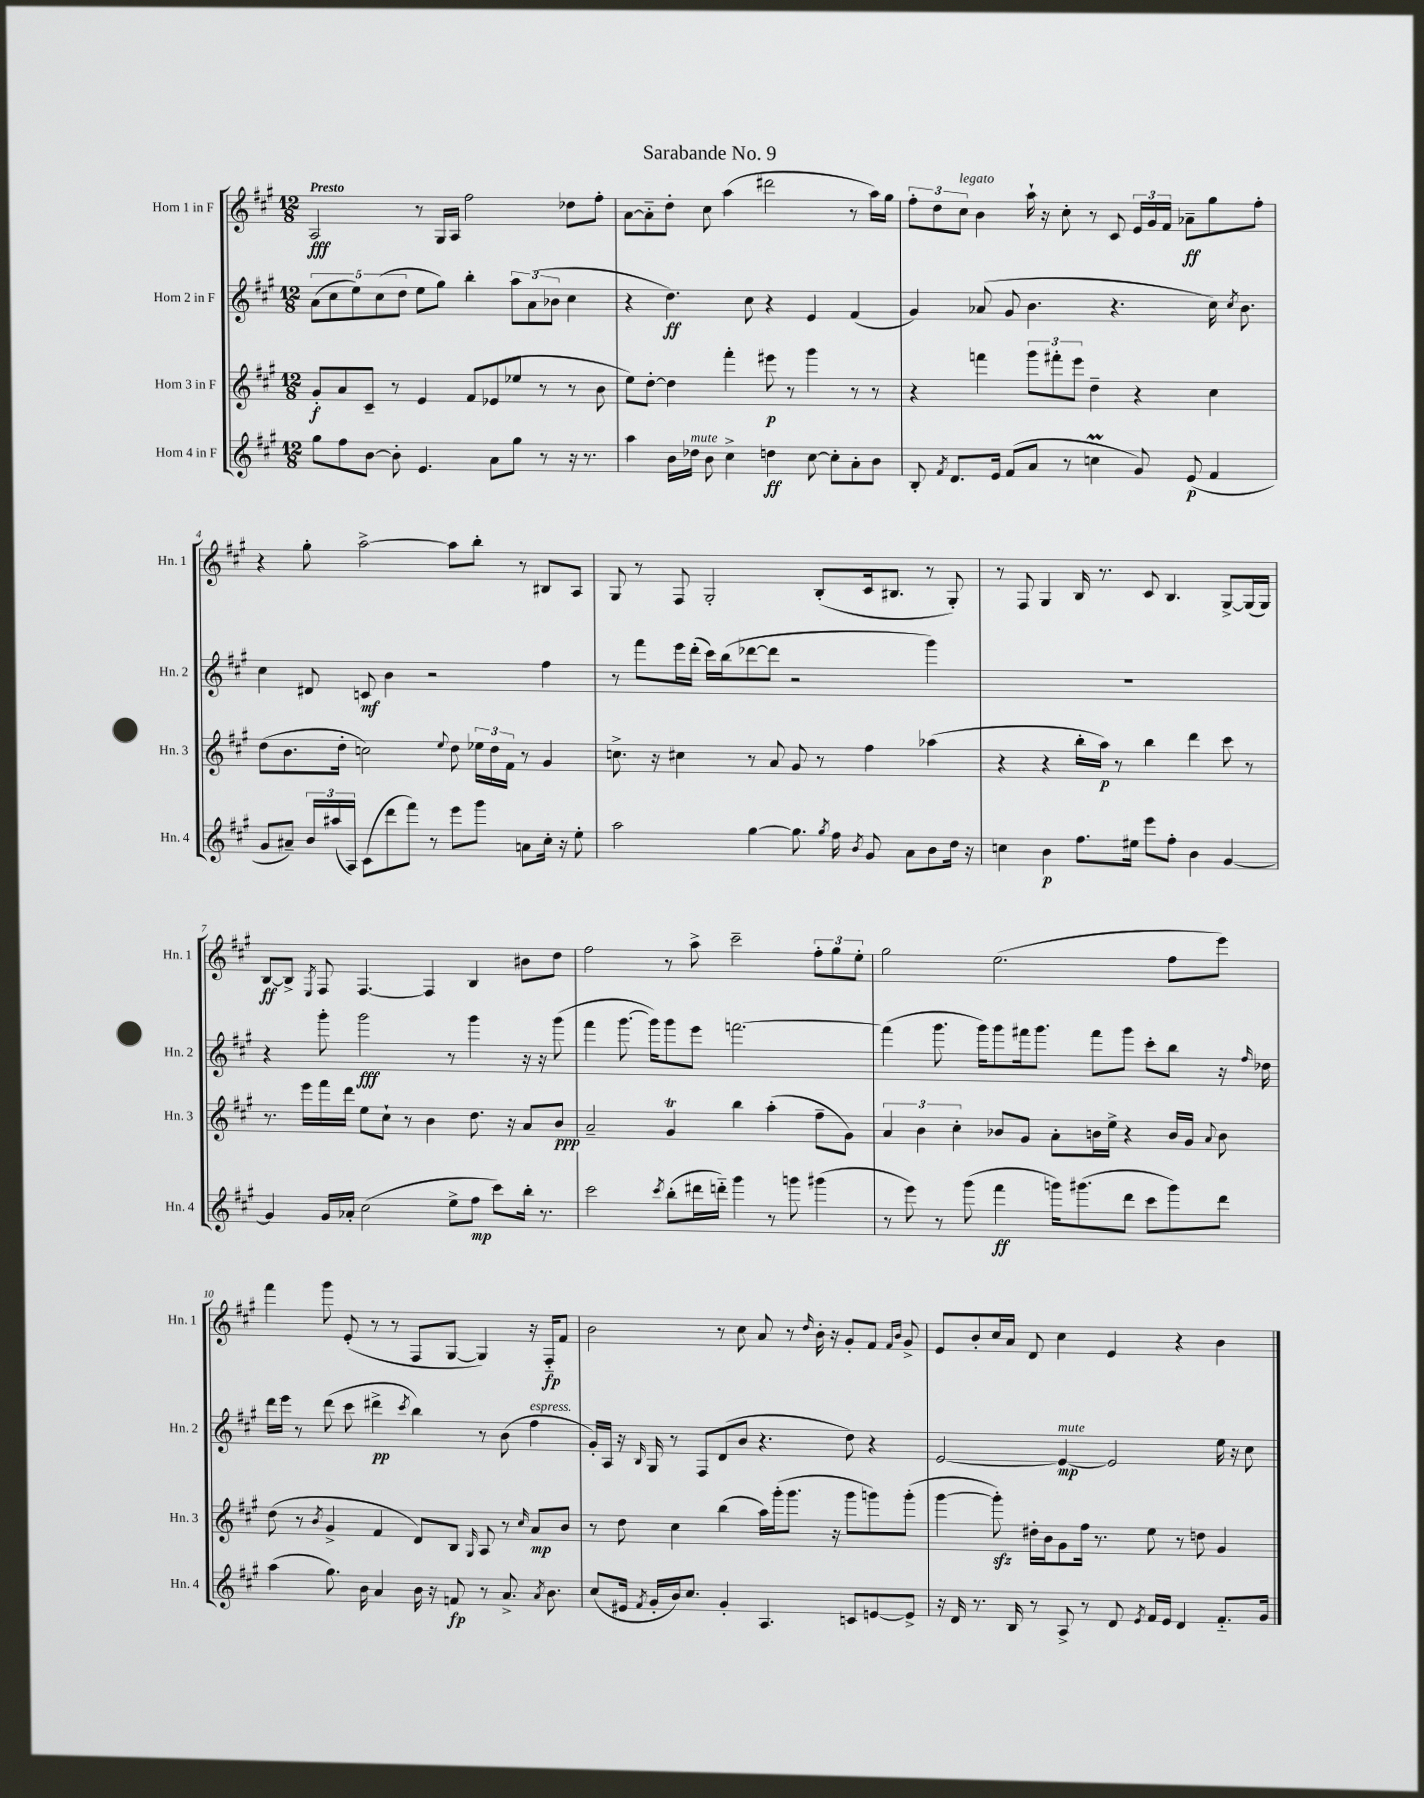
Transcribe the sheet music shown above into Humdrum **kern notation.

**kern	**kern	**kern	**kern
*staff4	*staff3	*staff2	*staff1
*clefG2	*clefG2	*clefG2	*clefG2
*k[f#c#g#]	*k[f#c#g#]	*k[f#c#g#]	*k[f#c#g#]
*M12/8	*M12/8	*M12/8	*M12/8
8gg#	8g#'	(10a	2A
.	.	10cc#	.
8ff#	8a	.	.
.	.	10ee)	.
[8b	8c#~	.	.
.	.	(10cc#	.
8b']	8r	.	.
.	.	10dd	.
4.e	4e	8ee	8r
.	.	8gg#)	16G#
.	.	.	16A
.	8f#	4bb'	2ff#
8a	(8e-	.	.
8gg#	8ee-	12aa	.
.	.	(12a	.
8r	8r	.	.
.	.	12b-	.
16r	8r	4cc#	8dd-
8.r	.	.	.
.	8b	.	8ff#'
=	=	=	=
4aa	8ee)	4r	[8a
.	[8dd'	.	8a'~]
16b	4dd]	4.dd)	8dd'
16dd-	.	.	.
8b	.	.	8cc#
4cc#^	4fff#'	.	(4aa
.	.	8cc#	.
4dd	8eee#	4r	2ddd#
.	8r	.	.
[8cc#	4ggg#	4e	.
8cc#']	.	.	.
8a'	8r	(4f#	8r
8b	8r	.	16aa)
.	.	.	16gg#
=	=	=	=
8B'	4r	4g#)	12ff#'
.	.	.	12dd
8qf#	.	.	.
8.d	.	.	.
.	.	.	12cc#
.	4fff	(8a-	4b
16e	.	.	.
(8f#	.	8g#	.
8a	12ggg#	4.b	16aa`
.	.	.	16r
.	12fff#'	.	.
8r	.	.	8cc#'
.	12eee	.	.
4cc	4dd~	.	8r
.	.	4.r	8c#
8g#)	4r	.	24e
.	.	.	24g#
.	.	.	24f#
(8e	.	.	8a-~
4f#	4cc#	16cc#)	8gg#
.	.	8qcc#	.
.	.	8.b	.
.	.	.	8ff#'
=	=	=	=
8g#	(8dd	4cc#	4r
8a#~)	8.b	.	.
24b	.	8d#	8gg#'
(24aa#	.	.	.
.	16dd'	.	.
24A)	.	.	.
(8c#	2cc)	8c	[2aa^
8ddd	.	4b	.
8fff#)	.	.	.
8r	.	2r	.
.	8qqee	.	.
8eee	8dd	.	8aa]
8ggg#	24ee-	.	8bb'
.	24dd	.	.
.	24f#	.	.
8a	8r	.	8r
16cc#'	4g#	4ff#	8B#
16r	.	.	.
8ee'	.	.	8A
=	=	=	=
2aa	8.cc^	8r	8G#
.	.	8fff#	8r
.	16r	.	.
.	4cc#	16eee	8F#
.	.	(16ddd'	.
.	.	16ccc#)	2G#'
.	.	(16bb	.
[4gg#	8r	[8ddd-	.
.	8a	8ddd-]	.
8.gg#]	8g#	2r	.
.	8r	.	(8B'
8qgg#	.	.	.
16ff#	.	.	.
8qb	.	.	.
8g#	4ff#	.	16c#
.	.	.	8.B#
8a	.	.	.
8b	(4aa-	4ggg#)	8r
16dd	.	.	8G#')
16r	.	.	.
=	=	=	=
4cc	4r	1.r	8r
.	.	.	8F#
4b	4r	.	4G#
8.ff#	16bb'	.	16B
.	16aa)	.	8.r
.	8r	.	.
16ee#	.	.	.
8eee	4bb	.	8c#
8ff#'	.	.	4.B
4b	4ddd	.	.
[4g#	8ccc#	.	[8G#^
.	8r	.	(16G#]
.	.	.	16G#)
=	=	=	=
4g#]	8.r	4r	[8B
.	.	.	8B^]
.	16eee	.	.
.	.	.	8qE
16g#	16fff#	8ggg#'	8F#
16a-'	16ddd	.	.
(2cc#	8ee	2ggg#	[4.F#
.	8cc#`	.	.
.	8r	.	.
.	4b	.	4F#]
8ee^	.	8r	.
8ff#	8.dd	4ggg#	4B
8ccc#)	.	.	.
.	16r	.	.
16bb'	8a	16r	8b#
8.r	.	16r	.
.	8b	(8ggg#	8dd
=	=	=	=
2ccc#	2a~	4fff#	2ff#
.	.	[8.ggg#	.
.	.	16ggg#])	.
8qccc#	.	.	.
(8bb'	4g#	8ggg#	8r
16ddd#	.	8eee	8aa^
16ddd'~)	.	.	.
4ggg#	4bb	[2.fff	2ccc#~
8r	(4aa'	.	.
8ggg	.	.	.
(4ggg#	8ff#~	.	12ff#'
.	.	.	12gg#
.	8g#)	.	.
.	.	.	12ee'
=	=	=	=
8r	6a	(4fff]	2gg#
8eee)	.	.	.
.	6b	.	.
8r	.	8.ggg#	.
.	6cc#'	.	.
(8ggg#	.	.	.
.	.	16ggg#)	.
4fff#	8b-	8ggg#	(2.ee
.	8g#	16fff#	.
.	.	8.ggg#	.
16ggg)	8a'	.	.
(8.ggg#	.	.	.
.	16b	8fff#	.
.	16ee^	.	.
8ddd	4r	8ggg#	.
8ccc#	.	8ccc#'	.
8ggg#)	16b	8bb	8ff#
.	16g#	.	.
.	8qqa	.	.
8ddd	8b	16r	8eee)
.	.	16qqff#	.
.	.	16dd-	.
=	=	=	=
(4aa	(8dd	16ddd	4fff#
.	.	16eee	.
.	8r	8r	.
.	8qb	.	.
8.gg#)	4g#^	(8ddd	8ggg#
.	.	8ccc#	(8e'
16b	.	.	.
4a	4f#	4ddd#^	8r
.	.	.	8r
.	.	8qccc#	.
16b	8d)	4bb)	8F#
16r	.	.	.
8f	8B	.	[8G#
.	16qqG#	.	.
8r	8A	8r	4G#])
8.a^	8r	(8b	.
.	16qqcc#	.	.
.	8a	4ff#	16r
8qa	.	.	.
8.b	.	.	16F#'~
.	8b	.	8f#
=	=	=	=
(8cc#	8r	16g#')	2b
.	.	16A	.
16e#	8dd	16r	.
8qf#	.	16qqB	.
16g#'	.	16G#	.
16b)	4cc#	8r	.
8.cc#	.	.	.
.	.	8F#	.
4g#'	(4bb	(8d	8r
.	.	8b	8cc#
4.A	16aa)	4.r	8a
.	(16ggg#'	.	.
.	8.ggg#	.	8r
.	.	.	16qqdd
.	.	.	16b'
.	16r	.	16r
8c	8ggg#	8dd)	8g#'
[8e	8ggg)	4r	8f#
.	.	.	16qqf#
.	.	.	16qqb
8e^]	(8ggg'	.	8g#^
=	=	=	=
16r	[4ggg#	[2e	8e
16d	.	.	.
8.r	.	.	8b'
.	8ggg#'])	.	16cc#
16B	.	.	16a
8r	16dd#'	.	8d
.	16b	.	.
8A^	8g#	4e_	4cc#
8r	16ff#	.	.
.	8.r	.	.
8d	.	2e]	4e
8qe	.	.	.
16f#	8ee	.	.
16e	.	.	.
4d	8r	.	4r
.	8dd	.	.
8.f#'~	4g#	16ee	4b
.	.	16r	.
.	.	8cc#	.
16g#	.	.	.
==	==	==	==
*-	*-	*-	*-
